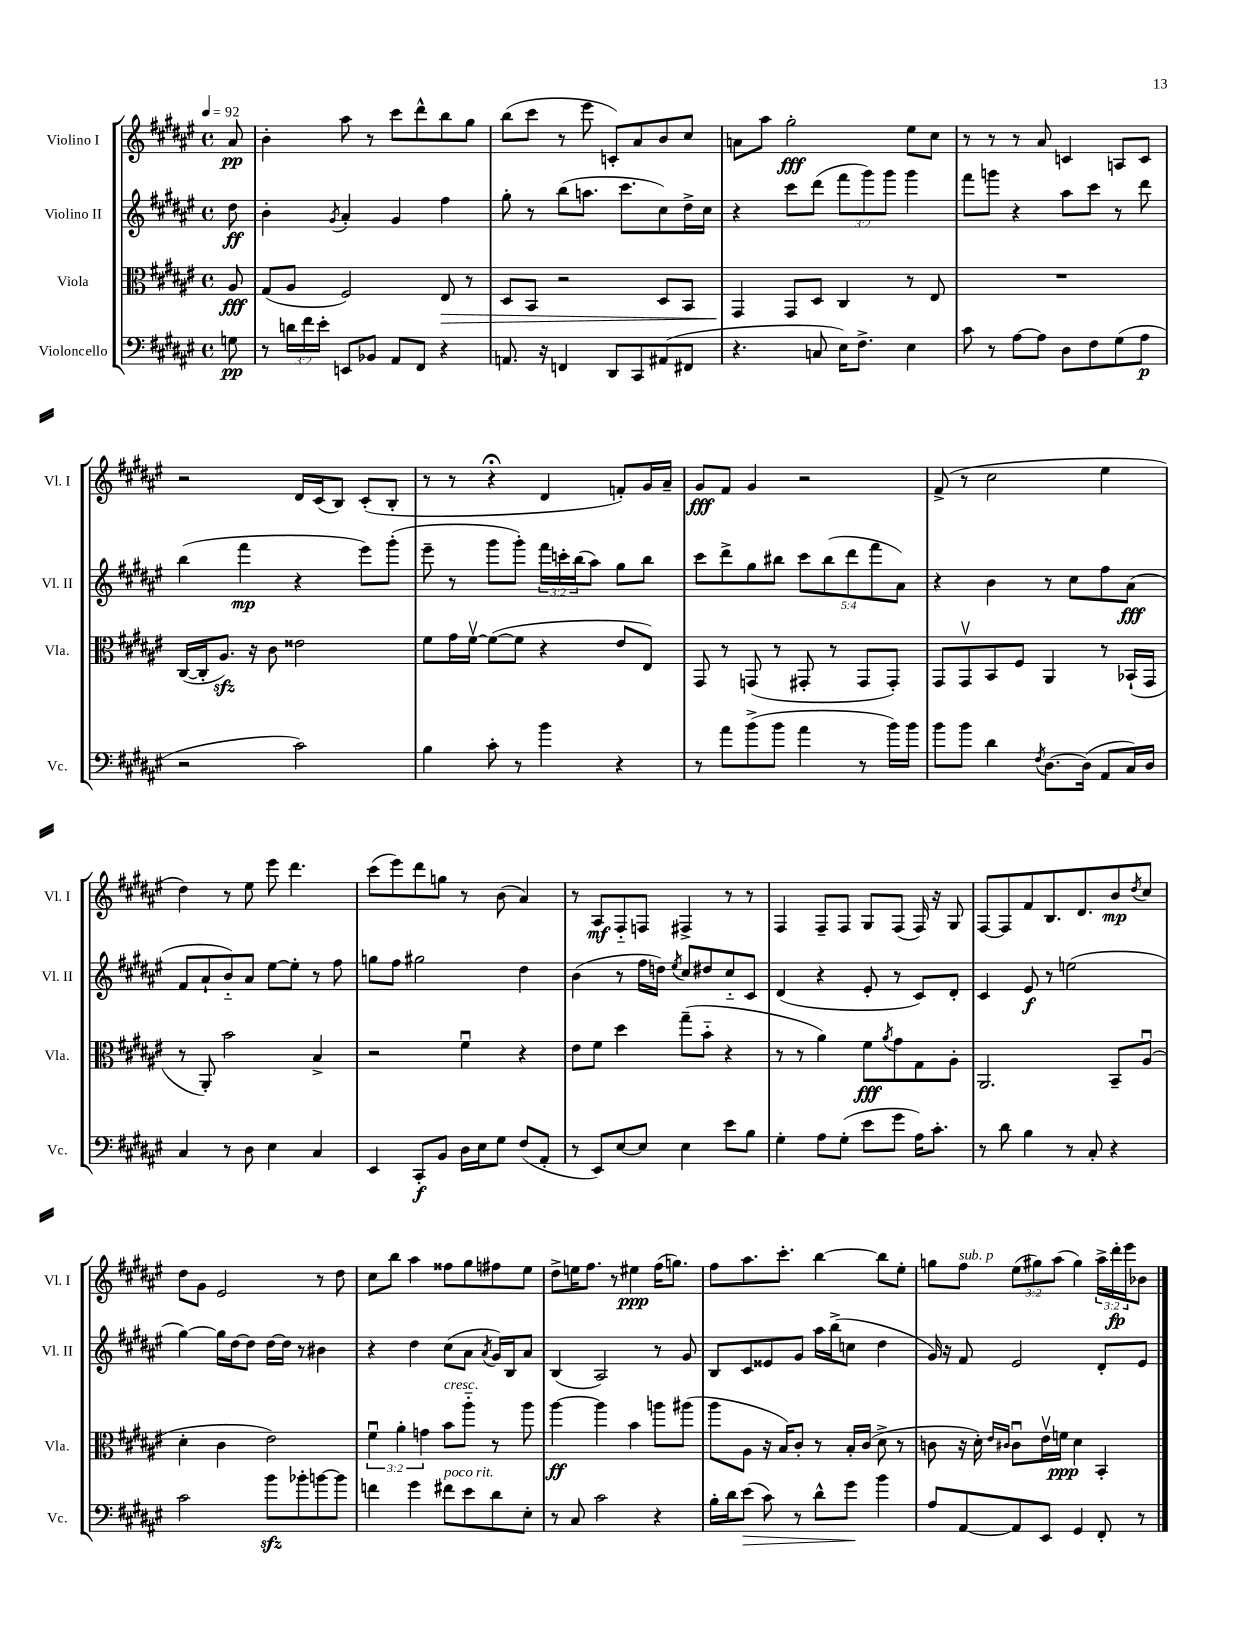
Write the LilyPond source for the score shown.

<<
\new StaffGroup <<
\new Staff = "s0" \with { instrumentName = "Violino I" shortInstrumentName = "Vl. I" } {
    \clef treble \key fis \major \defaultTimeSignature \time 4/4 \override Staff.TupletNumber.text = #tuplet-number::calc-fraction-text \partial 8 \tempo 4 = 92
    ais'8\pp |
    b'4-. ais''8 r8 cis'''8 dis'''8-^ b''8 gis''8 |
    b''8( cis'''8 r8 eis'''8 c'8-.) ais'8 b'8 cis''8 |
    a'8 ais''8 gis''2-.\fff eis''8 cis''8 |
    r8 r8 r8 ais'8 c'4 a8 c'8 |
    r2 dis'16 cis'16( b8) cis'8-.( b8-. |
    r8 r8 r4\fermata dis'4 f'8-.) gis'16 ais'16-- |
    gis'8\fff fis'8 gis'4 r2 |
    fis'8->( r8 cis''2 eis''4 |
    dis''4) r8 eis''8 eis'''8 dis'''4. |
    cis'''8( eis'''8) dis'''8 g''8 r8 b'8( ais'4) |
    r8 ais8\mf fis8-_ f8 fis4-> r8 r8 |
    fis4 fis8-- fis8 gis8 fis8( fis16) r16 gis8 |
    fis8~ fis8 fis'8 b8. dis'8. b'8\mp \acciaccatura { dis''8 } cis''8 |
    dis''8 gis'8 eis'2 r8 dis''8 |
    cis''8 b''8 ais''4 fisis''8 gis''8 fis''8 eis''8 |
    dis''8-> e''16 fis''8. r8 eis''4\ppp fis''16( g''8.) |
    fis''8 ais''8. cis'''8.-. b''4~ b''8 eis''8-. |
    g''8 fis''8^\markup { \italic "sub. p" } \tuplet 3/2 { eis''8( gis''8) ais''8( } gis''4) \tuplet 3/2 { ais''16-> dis'''16-.\fp eis'''16 } bes'8 \bar "|." |
}
\new Staff = "s1" \with { instrumentName = "Violino II" shortInstrumentName = "Vl. II" } {
    \clef treble \key fis \major \defaultTimeSignature \time 4/4 \override Staff.TupletNumber.text = #tuplet-number::calc-fraction-text \partial 8
    dis''8\ff |
    b'4-. \acciaccatura { gis'8 } ais'4-. gis'4 fis''4 |
    gis''8-. r8 b''8( a''8. cis'''8. cis''8) dis''16-> cis''16 |
    r4 cis'''8 dis'''8( \tuplet 3/2 { fis'''8 gis'''8) gis'''8 } gis'''4 |
    fis'''8 g'''8 r4 ais''8 cis'''8 r8 dis'''8 |
    b''4( fis'''4\mp r4 eis'''8) gis'''8-.( |
    eis'''8-- r8 gis'''8 gis'''8-.) \tuplet 3/2 { fis'''16 c'''16-. b''16( } ais''8) gis''8 b''8 |
    cis'''8 dis'''8-> gis''8 bis''8 \tuplet 5/4 { cis'''8 bis''8( dis'''8 fis'''8 ais'8) } |
    r4 b'4 r8 cis''8 fis''8 ais'8\fff( |
    fis'8 ais'8-! b'8-_) ais'8 eis''8~ eis''8-. r8 fis''8 |
    g''8 fis''8 gis''2 dis''4 |
    b'4( r8 fis''16 d''16) \acciaccatura { eis''8 } cis''8 dis''8 cis''8-_ cis'8 |
    dis'4( r4 eis'8-. r8 cis'8) dis'8-. |
    cis'4 eis'8\f r8 e''2( |
    gis''4~) gis''16 dis''16~ dis''8 dis''16~ dis''16 r8 bis'4 |
    r4 dis''4 cis''8( ais'8 \acciaccatura { ais'8 } gis'16) b16 ais'8 |
    b4( ais2) r8 gis'8 |
    b8 cis'8 eisis'8 gis'8 ais''16 b''16->( c''8 dis''4 |
    gis'16) r16 fis'8 eis'2 dis'8-. eis'8 \bar "|." |
}
\new Staff = "s2" \with { instrumentName = "Viola" shortInstrumentName = "Vla." } {
    \clef alto \key fis \major \defaultTimeSignature \time 4/4 \override Staff.TupletNumber.text = #tuplet-number::calc-fraction-text \partial 8
    ais8\fff |
    gis8( ais8 fis2) eis8\> r8 |
    dis8 b,8 r2 dis8 b,8 |
    gis,4\! gis,8 dis8 cis4 r8 eis8 |
    R1 |
    cis16~( cis16-. ais8.\sfz) r16 cis'8 eisis'2 |
    fis'8 gis'16 fis'16~\upbow fis'8~( fis'8 r4 eis'8 eis8) |
    gis,8 r8 g,8( r8 gis,8-. r8 gis,8 gis,8-.) |
    gis,8 gis,8\upbow b,8 fis8 ais,4 r8 bes,16-!( gis,16 |
    r8 ais,8-.) b'2 b4-> |
    r2 fis'4\downbow r4 |
    eis'8 fis'8 dis''4 gis''8--( b'8-_ r4 |
    r8 r8 ais'4) fis'8\fff \acciaccatura { ais'8 } gis'8 gis8 ais8-. |
    ais,2. b,8-- ais8\downbow( |
    dis'4-. cis'4 eis'2) |
    \tuplet 3/2 { fis'4\downbow ais'4-. g'4 } b'8^\markup { \italic "cresc." } ais''8-_ r8 ais''8 |
    ais''4~\ff ais''4 b'4 a''8 ais''8( |
    ais''8 ais8 r16 b16) cis'8-. r8 b16-. cis'16( dis'8-> r8 |
    c'8 r16 dis'16-.) \grace { eis'16 cis'16 } cis'8\downbow eis'16\upbow f'16\ppp dis'4 b,4-. \bar "|." |
}
\new Staff = "s3" \with { instrumentName = "Violoncello" shortInstrumentName = "Vc." } {
    \clef bass \key fis \major \defaultTimeSignature \time 4/4 \override Staff.TupletNumber.text = #tuplet-number::calc-fraction-text \partial 8
    g8\pp |
    r8 \tuplet 3/2 { d'16 fis'16 eis'16-. } e,8 bes,8 ais,8 fis,8 r4 |
    a,8. r16 f,4 dis,8 cis,8 ais,8( fis,8 |
    r4. c8 eis16) fis8.-> eis4 |
    cis'8 r8 ais8~ ais8 dis8 fis8 gis8( ais8\p |
    r2 cis'2) |
    b4 cis'8-. r8 b'4 r4 |
    r8 ais'8 b'8->( b'8 ais'4 r8 b'16) b'16 |
    b'8 b'8 dis'4 \acciaccatura { fis8 } dis8.~ dis16( ais,8 cis16) dis16 |
    cis4 r8 dis8 eis4 cis4 |
    eis,4 cis,8-.\f b,8 dis16 eis16 gis8 fis8( ais,8-. |
    r8 eis,8) eis8~ eis8 eis4 eis'8 b8 |
    gis4-. ais8 gis8-.( eis'8 gis'8 ais16) cis'8.-. |
    r8 dis'8 b4 r8 cis8-. r4 |
    cis'2 b'8\sfz bes'8-. b'8~ b'8 |
    f'4 gis'4 fis'8^\markup { \italic "poco rit." } eis'8 dis'8 eis8-. |
    r8 cis8 cis'2 r4 |
    b16-. dis'16 eis'8\>( cis'8) r8 dis'8-^ gis'8\! b'4 |
    ais8 ais,8~ ais,8 eis,8 gis,4 fis,8-. r8 \bar "|." |
}
>>
>>
\layout { \context { \Score \remove "Bar_number_engraver" } }
